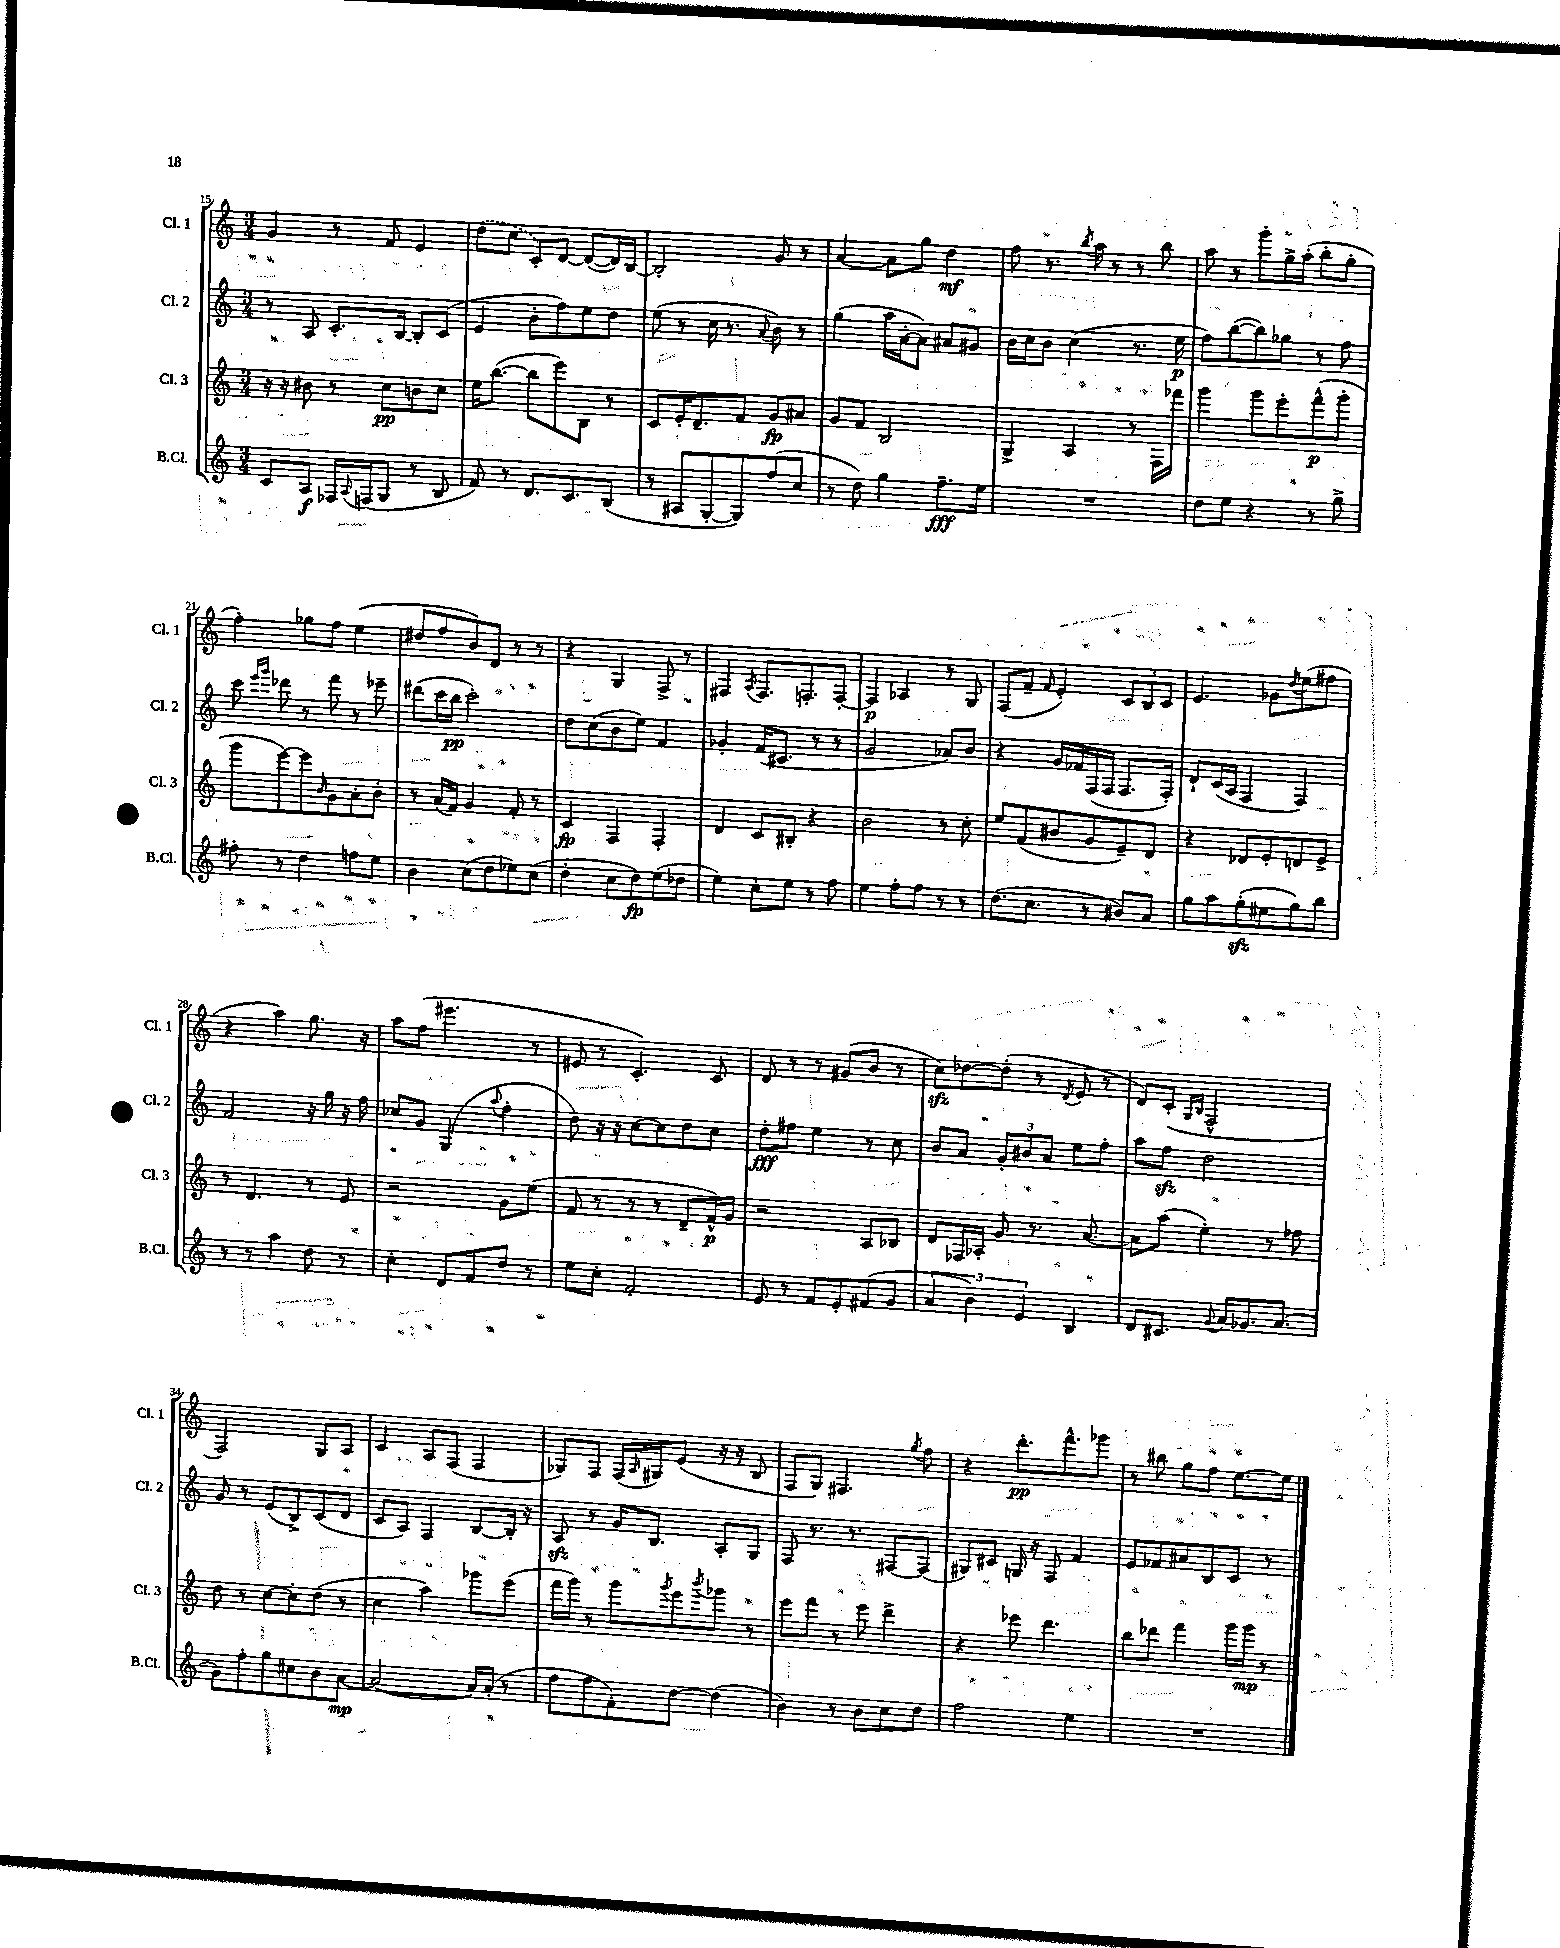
<<
\new StaffGroup <<
\new Staff = "s0" \with { instrumentName = "Cl. 1" shortInstrumentName = "Cl. 1" } {
    \clef treble \key c \major \numericTimeSignature \time 3/4
    g'4 r8 f'8 e'4 |
    \once \slurDashed d''8( c''8 c'8-.) d'8~ d'8~( d'16) b16~ |
    b2-. g'8 r8 |
    a'4~ a'8 g''8 d''4\mf |
    f''8 r8. \acciaccatura { b''8 } a''16 r8 r8 b''8 |
    a''8 r8 g'''8-. g''16-> a''16-.( b''8-. g''8-. |
    f''4-.) ges''8 f''8 e''4( |
    dis''8 f''8 b'8) d'8 r8 r8 |
    r4 g4 f8-> r8 |
    fis4 \acciaccatura { a8 } fis8. f8.-. f8~-. |
    f4\p aes4 r8 g8 |
    f8( f'8-- \grace { f'16 } e'4-.) \tuplet 3/2 { c'8 b8 c'8 } |
    e'4. ges'8 \acciaccatura { d''8 } e''8( fis''8 |
    r4 a''4) g''8. r16 |
    a''8 f''8( eis'''4. r8 |
    eis'8 r8 c'4.-.) c'8 |
    d'8 r8 r8 gis'8( b'8 r8 |
    c''8\sfz) des''8~ des''8-.( r8 \acciaccatura { d'8 } e'8 r8 |
    d'8) c'8-.( \grace { g16 b16 } f2-^ |
    f2) g8 a8 |
    c'4 a8 f8( f4 |
    ges8) f8 f16( \grace { a16 } gis16) e'8( r16 r16 b8 |
    f8 g8) fis4. \acciaccatura { g''8 } f''8 |
    r4 d'''8.-.\pp f'''8.-^ ges'''8 |
    r8 bis''8 g''8 f''8 e''8.~ e''16 \bar "|." |
}
\new Staff = "s1" \with { instrumentName = "Cl. 2" shortInstrumentName = "Cl. 2" } {
    \clef treble \key c \major \numericTimeSignature \time 3/4
    r8 a8 c'8.-. b16~ b8-. c'8( |
    e'4 b'8-. f''8) e''8 d''8 |
    e''8( r8 c''16 r8. \appoggiatura { a'8 } b'8) r8 |
    g''4( a''16 a'16~-. a'8) ais'8 gis'8 |
    b'16 c''16 b'8 c''4( r8. e''16\p |
    f''8) b''8~( b''8) ges''8 r8 f''8 |
    c'''8 \grace { e'''16 g'''16 } des'''8 r8 f'''8 r8 ees'''8-- |
    dis'''8( c'''16 b''16\pp c'''2-.) |
    d''8 c''8( b'8 e''8) f'4 |
    ges'4-. f'16( cis'8. r8 r8 |
    g'2 aes'8) b'8 |
    r4 g'16 fes'16 f16( f16 f8. f16-.) |
    d'8-! c'16( a16 f4 f4) |
    f'2 r16 g''16 r16 f''16 |
    ces''8 g'8 g4( \appoggiatura { a''8 } f''4-. |
    d''8) r16 r16 c''8~ c''8 d''8 c''8 |
    d''8-.\fff fis''8 e''4 r8 c''8 |
    b'8 a'8 \tuplet 3/2 { g'8-. bis'8 a'8 } e''8 f''8-. |
    a''8 f''8\sfz d''2 |
    g'8 r8 e'8( b8->) c'8( d'8 |
    c'8 a8) f4 b8~ b16-. r16 |
    a8\sfz r8 g'16 b8. a8-. g8 |
    f8 r8. r8. fis8~ fis8( |
    gis8) cis'8 g16 r16 f8 f'4 |
    e'8 fes'8 ais'8 b8 c'8 r8 \bar "|." |
}
\new Staff = "s2" \with { instrumentName = "Cl. 3" shortInstrumentName = "Cl. 3" } {
    \clef treble \key c \major \numericTimeSignature \time 3/4
    r16 r16 bis'8 r8 c''8\pp b'8 c''8 |
    e''16 b''8.~( b''8 e'''8) b8 r8 |
    c'8 e'16-. d'8.-- f'8 g'8\fp ais'8 |
    g'8 f'8 b2 |
    g4-> a4 r8 f16 fes'''16 |
    g'''4 g'''8 e'''8-. f'''8-^\p( g'''8-. |
    g'''8 e'''8~) e'''8 \grace { b'16 } g'8 a'8-. b'8-. |
    r8 a'16( f'16) g'4 f'8-. r8 |
    c'4\fp f4 f4-. |
    d'4 c'8 bis8-. r4 |
    b'2 r8 c''8-. |
    e''8 f'8( bis'8 g'8 e'8--) d'8 |
    r4 des'8 e'8-. d'8 e'8-> |
    r8 d'4. r8 e'8 |
    r2 g'8 e''8( |
    f'8 r8 r8 r8 d'8-- f'16-^\p) g'16 |
    r2 a8 bes8 |
    d'8 fes16 aes16-. g'8 r8. a'8.~ |
    a'8 a''8( e''4-.) r8 fes''8 |
    d''8 r8 c''8~ c''8-. d''8( r8 |
    c''4 a''4) ges'''8 e'''8( |
    f'''16 g'''16) r8 g'''8 \acciaccatura { g'''8 } e'''8 \acciaccatura { b'''8 } ges'''8 r8 |
    e'''8 f'''8 r8 e'''8 d'''4-> |
    r4 ees'''8 d'''4. |
    b''8 des'''8 f'''4 g'''16 g'''16\mp r8 \bar "|." |
}
\new Staff = "s3" \with { instrumentName = "B.Cl." shortInstrumentName = "B.Cl." } {
    \clef treble \key c \major \numericTimeSignature \time 3/4
    c'8 a8\f fes16 \appoggiatura { a8 } f16( g8 r8 b8 |
    f'8) r8 d'8. c'8. b8( |
    r8 ais8 g8~-. g8) f''8( c''8 |
    r8 d''8) g''4 f''8.--\fff e''16 |
    R2. |
    d''8 e''8 r4 r8 g''8-> |
    fis''8-. r8 d''4 f''8 e''8 |
    b'4 c''8( d''8 ees''8) c''8( |
    d''4-. c''8 d''8\fp) e''8( des''8 |
    e''4) c''8-. e''8 r8 f''8 |
    e''4 f''8-. f''8 r8 r8 |
    d''8.( c''8. r8 bis'8) a'8 |
    g''8 a''8 g''8-.\sfz( eis''8 g''8) b''8 |
    r8 r8 a''4 d''8 r8 |
    c''4-. d'8 f'8 d''8 r8 |
    e''8 c''8-. f'2-. |
    e'8 r8 f'8 e'8-. fis'8( g'8 |
    \tuplet 3/2 { a'4 b'4) e'4 } b4 |
    d'8 cis'8. \appoggiatura { g'8 } a'16 ges'8. a'8.( |
    g'8) f''8-. g''8 cis''8 b'8 a'8~\mp |
    a'2~( a'16) a'16-.( r8 |
    f''8 f''8 f'8-.) d''8~ d''4( |
    b'4) r8 b'8 c''8 d''8 |
    f''2 e''4 |
    R2. \bar "|." |
}
>>
>>
\layout { \context { \Score currentBarNumber = #15 } }
